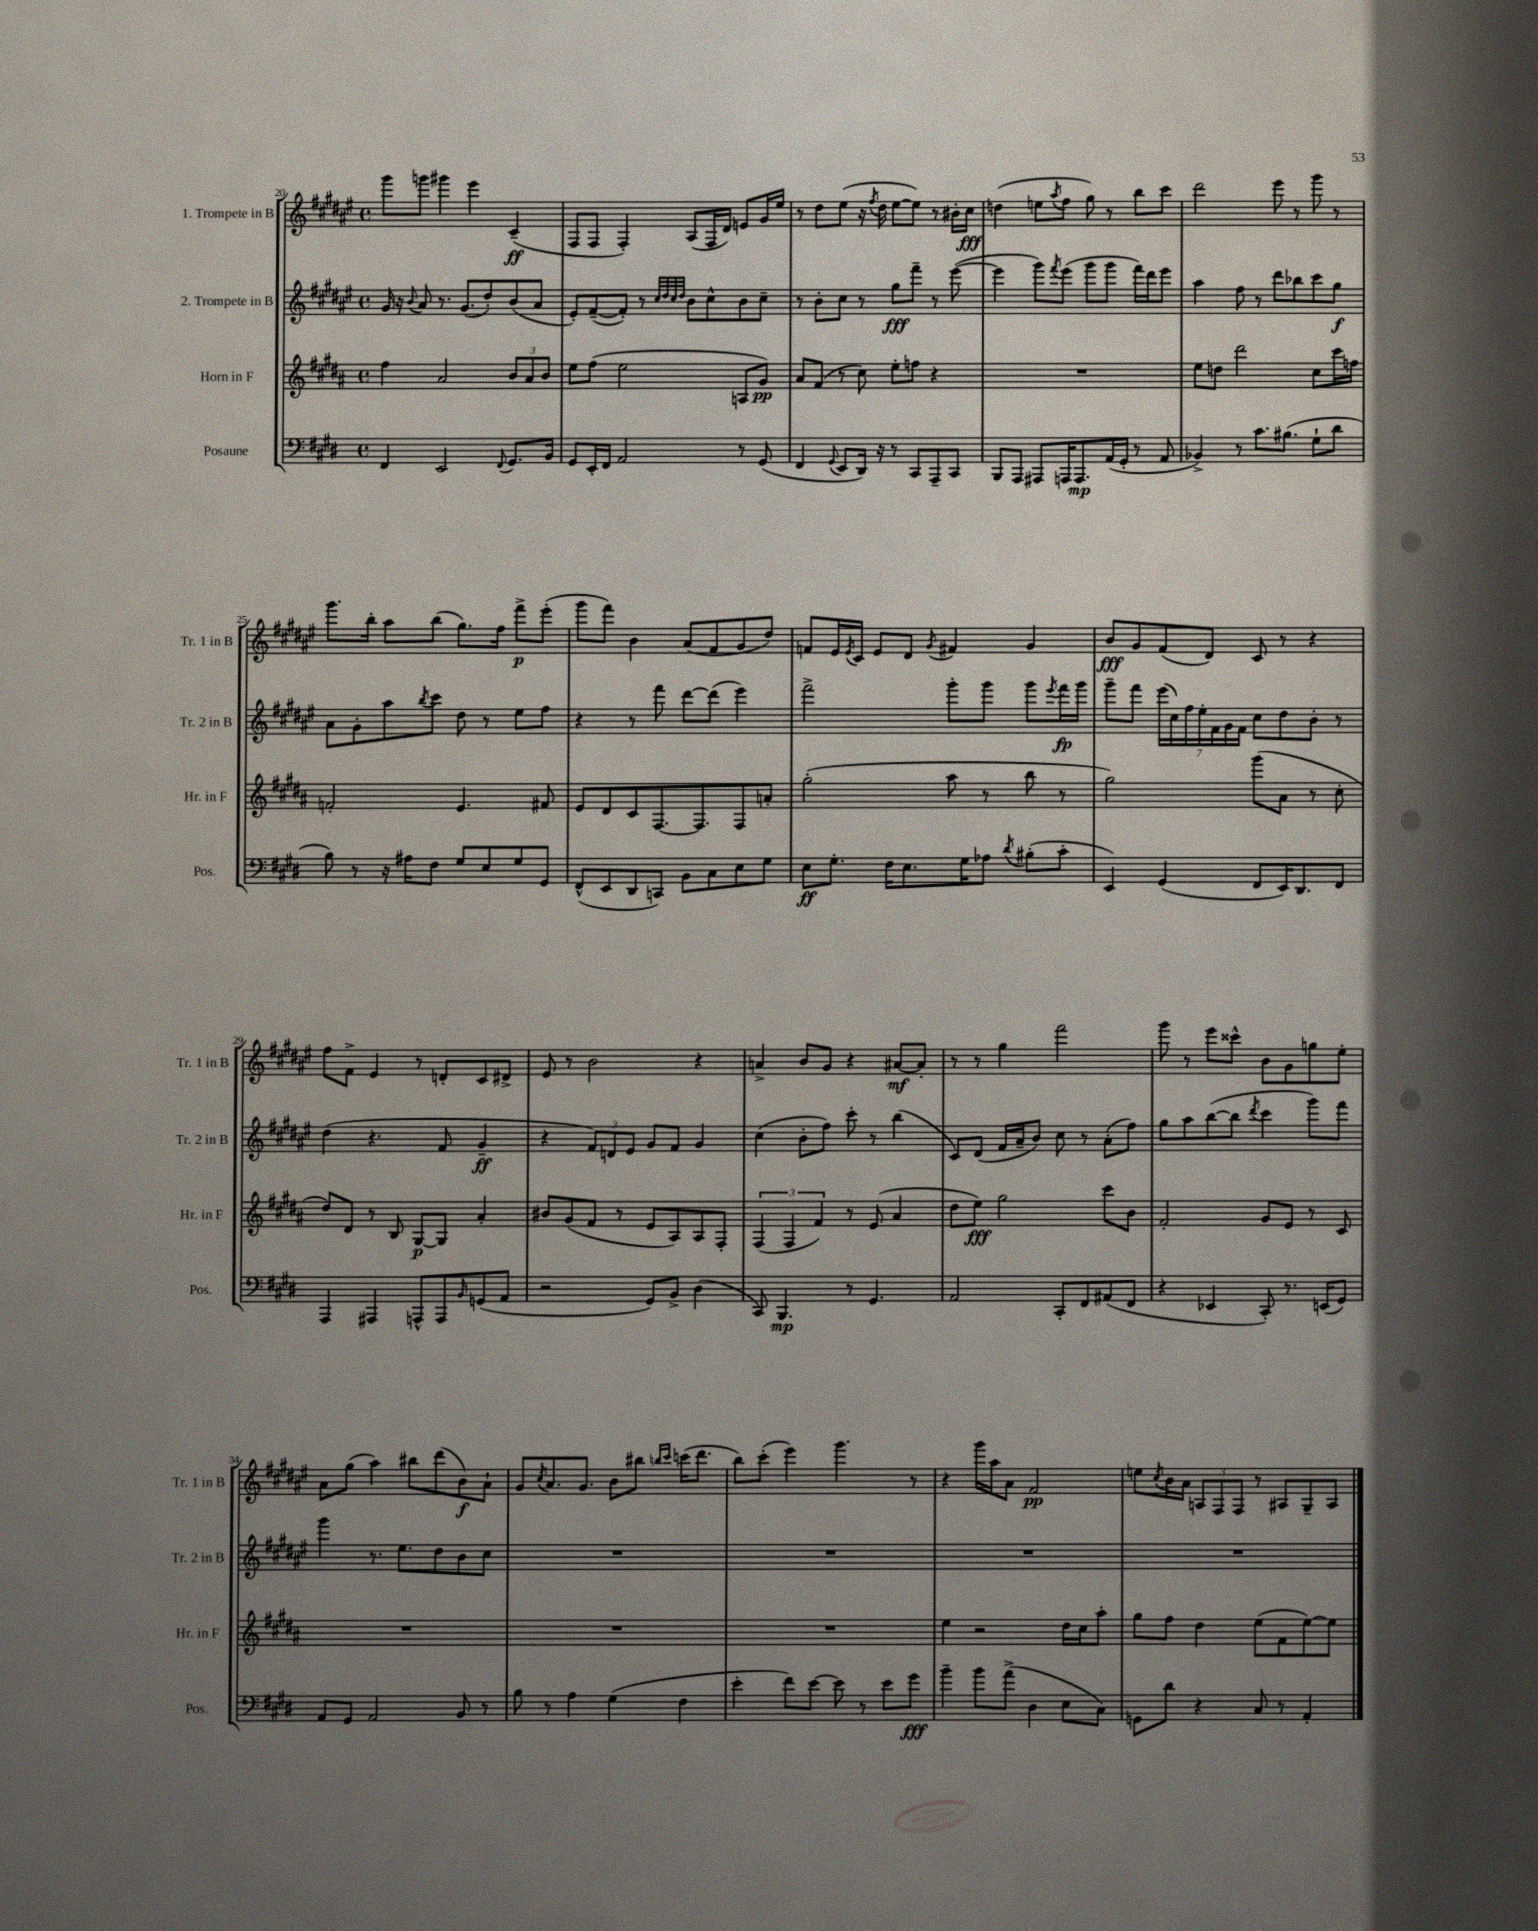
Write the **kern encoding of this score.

**kern	**kern	**kern	**kern
*staff4	*staff3	*staff2	*staff1
*clefF4	*clefG2	*clefG2	*clefG2
*k[f#c#g#d#]	*k[f#c#g#d#a#]	*k[f#c#g#d#a#e#]	*k[f#c#g#d#a#e#]
*M4/4	*M4/4	*M4/4	*M4/4
*met(c)	*met(c)	*met(c)	*met(c)
4FF#	4ff#	16g#	8ggg#
.	.	16r	.
.	.	8qqb	.
.	.	8a#	8ggg
2EE	2a#	8.r	4ggg#
.	.	(8.g#	.
.	.	.	4eee#
.	.	8dd#')	.
8qqFF#	.	.	.
8.GG#	12b	(8b	(4c#~
.	12a#	.	.
.	.	8a#	.
.	12b	.	.
16BB	.	.	.
=	=	=	=
8GG#	8ee	8e#')	8F#
16EE'	(8ff#	([8f#~	8F#
16FF#	.	.	.
2AA	2ee	8f#'])	4F#')
.	.	8r	.
.	.	32qqcc#	.
.	.	32qqdd#	.
.	.	32qqcc#	.
.	.	32qqdd#	.
.	.	8b	(8A#
.	.	8cc#^^	16F#
.	.	.	16d#)
8r	8A	8b	8e
(8GG#	8g#)	8cc#~	16g#
.	.	.	16ee#
=	=	=	=
4FF#	8a#	8r	8r
.	(8f#	8b'	8dd#
8qqGG#	.	.	.
8EE	8r	8cc#	(8ee#
16DD#)	8cc#)	8r	16r
.	.	.	8qff#
16r	.	.	16dd#
8r	8ee'	8gg#	[8ee#
8CC#	8ff	8fff#~	8ee#])
8AAA~	4r	8r	8r
8CC#	.	([8eee#	16b#'
.	.	.	16cc#
=	=	=	=
8BBB	1r	4eee#]	(4dd
8AAA	.	.	.
8AAA#	.	8ggg#)	8ee
.	.	8qfff#	8qaa#
16AAA	.	(8eee#	8ff#
8.AAA	.	.	.
.	.	8ggg#	8gg#)
(16AA	.	8ggg#	8r
16GG#'	.	.	.
8r	.	16fff#)	8bb
.	.	16ddd#	.
8AA	.	8eee#	8ccc#
=	=	=	=
4BB-^)	8ee	4aa#	2ddd#
.	8dd	.	.
8r	2ddd#	8ff#	.
8.c#	.	8r	.
.	.	8ddd#	8eee#
(8.B#	.	.	.
.	.	8bb-	8r
8G#`	8cc#	8ccc#	8ggg#
8d#	16ccc#	8gg#	8r
.	16ff	.	.
=	=	=	=
8B)	2f'	8a#	8.ggg#
8r	.	8g#'	.
.	.	.	16bb'
16r	.	8aa#	8aa#
16A#	.	.	.
.	.	8qbb	.
8F#	.	8ccc#	(8bb
8G#	4.e	8dd#	8.gg#)
8E	.	8r	.
.	.	.	16ff#
8G#	.	8ee#	8fff#^
8GG#	8f#	8ff#	(8eee#'
=	=	=	=
(8FF#^^	8e	4r	8ggg#
8EE	8d#	.	8fff#)
8DD#	8c#	8r	4b
8CC)	[8.F#	8fff#	.
8BB	.	[8ddd#	(8a#
.	8.F#]	.	.
8C#	.	(8ddd#]	8f#
8E	8F#	4eee#)	8g#
8G#	8a'	.	8dd#)
=	=	=	=
8E	(2gg#'	2fff#^	8f
8.G#'	.	.	16e#
.	.	.	8qe#
.	.	.	16c#
.	.	.	8e#
16F#	.	.	.
8.E	.	.	8d#
.	.	.	8qg#
.	8aa#	8ggg#'	4f#
16G#	.	.	.
8A-	8r	8ggg#	.
8qd#	.	.	.
(8B#'	8bb	8ggg#	4g#
.	.	8qeee#	.
8c#'	8r	16fff#	.
.	.	16ggg#	.
=	=	=	=
4EE)	2gg#)	8ggg#~	8b
.	.	8fff#	8g#
(4GG#	.	(28eee#	(8f#
.	.	28cc#)	.
.	.	28ff#	.
.	.	28ee#'	.
.	.	.	8d#)
.	.	28f#	.
.	.	28g#	.
.	.	28f#	.
8FF#	(8ggg#	8cc#	8c#
16EE)	8a#	8dd#	8r
8.DD#	.	.	.
.	8r	8b'	4r
8FF#	8cc#'	8r	.
=	=	=	=
4AAA	8dd#)	(4dd#	8ff#
.	8d#	.	8f#^
4AAA#	8r	4.r	4e#
.	8B	.	.
8AAA^^	[8G#	.	8r
8AAA	8G#]	8f#	8d'
16qqBB	.	.	.
(8GG	4a#'	4g#~	8c#
8AA	.	.	8d#^
=	=	=	=
2r	8b#	4r	8e#
.	(8g#	.	8r
.	8f#	12f#)	2b
.	.	12d	.
.	8r	.	.
.	.	12e#	.
8GG#)	8e	8g#	.
8BB^	8A#)	8f#	.
(4D#	8A#	4g#	4r
.	8F#'	.	.
=	=	=	=
8CC#)	(6F#	(4cc#	4a^
4.BBB	.	.	.
.	6F#	.	.
.	.	8b'	8b
.	6f#)	.	.
.	.	8ff#)	8g#
8r	8r	8ccc#'	4r
4.GG#	(8e	8r	.
.	4a#	(4bb	[8a#
.	.	.	8a#']
=	=	=	=
2AA	8dd#	8c#)	8r
.	8ee)	(8d#	8r
.	2gg#	16f#	4gg#
.	.	16a#~	.
.	.	8b)	.
8CC#'	.	8cc#	2fff#
8FF#	.	8r	.
(8AA#	8ccc#	(8a#'	.
8FF#	8b	8ff#)	.
=	=	=	=
4r	2f#'	8gg#	8ggg#
.	.	8aa#	8r
4EE-	.	([8bb	8eee#
.	.	8bb]	8ccc##^^
.	.	8qddd#	.
8CC#')	8g#	4ccc#	8b
8.r	8e	.	8g#
.	8r	8ggg#)	8gg
(16EE	.	.	.
8GG#)	8c#	8fff#	8ee#'
=	=	=	=
8AA	1r	4ggg#	8a#
8GG#	.	.	(8gg#
2AA	.	8.r	4aa#)
.	.	8.ee#	.
.	.	.	8bb#
.	.	8dd#	(8ddd#
8BB	.	8b	8b)
8r	.	8cc#	8a#`
=	=	=	=
8B	1r	1r	8g#
.	.	.	8qcc#
8r	.	.	8.a#
4A	.	.	.
.	.	.	8.g#
(4G#	.	.	8b
.	.	.	8bb#
.	.	.	16qqbb
.	.	.	16qqccc#
4F#	.	.	(16ccc
.	.	.	8.ddd#
=	=	=	=
4e'	1r	1r	8bb)
.	.	.	(8ccc#'
8f#)	.	.	4eee#)
[8e	.	.	.
8e]	.	.	4.ggg#
8r	.	.	.
8e	.	.	.
8g#	.	.	8r
=	=	=	=
4b~	4ee	1r	4r
8b	2r	.	16ggg#
.	.	.	16aa#
(8a^	.	.	8a#
4D#	.	.	2f#
8E	16dd#	.	.
.	16cc#	.	.
8C#)	8aa#'	.	.
=	=	=	=
8GG	8gg#	1r	8ee
.	.	.	8qcc#
8d#	8ff#	.	16b
.	.	.	16a#
4r	4dd#	.	12A
.	.	.	12F#
.	.	.	12F#
8C#	(8ee	.	8r
8r	8f#	.	8A#
4AA'	[8ee)	.	8G#~
.	8ee]	.	8A#
==	==	==	==
*-	*-	*-	*-
